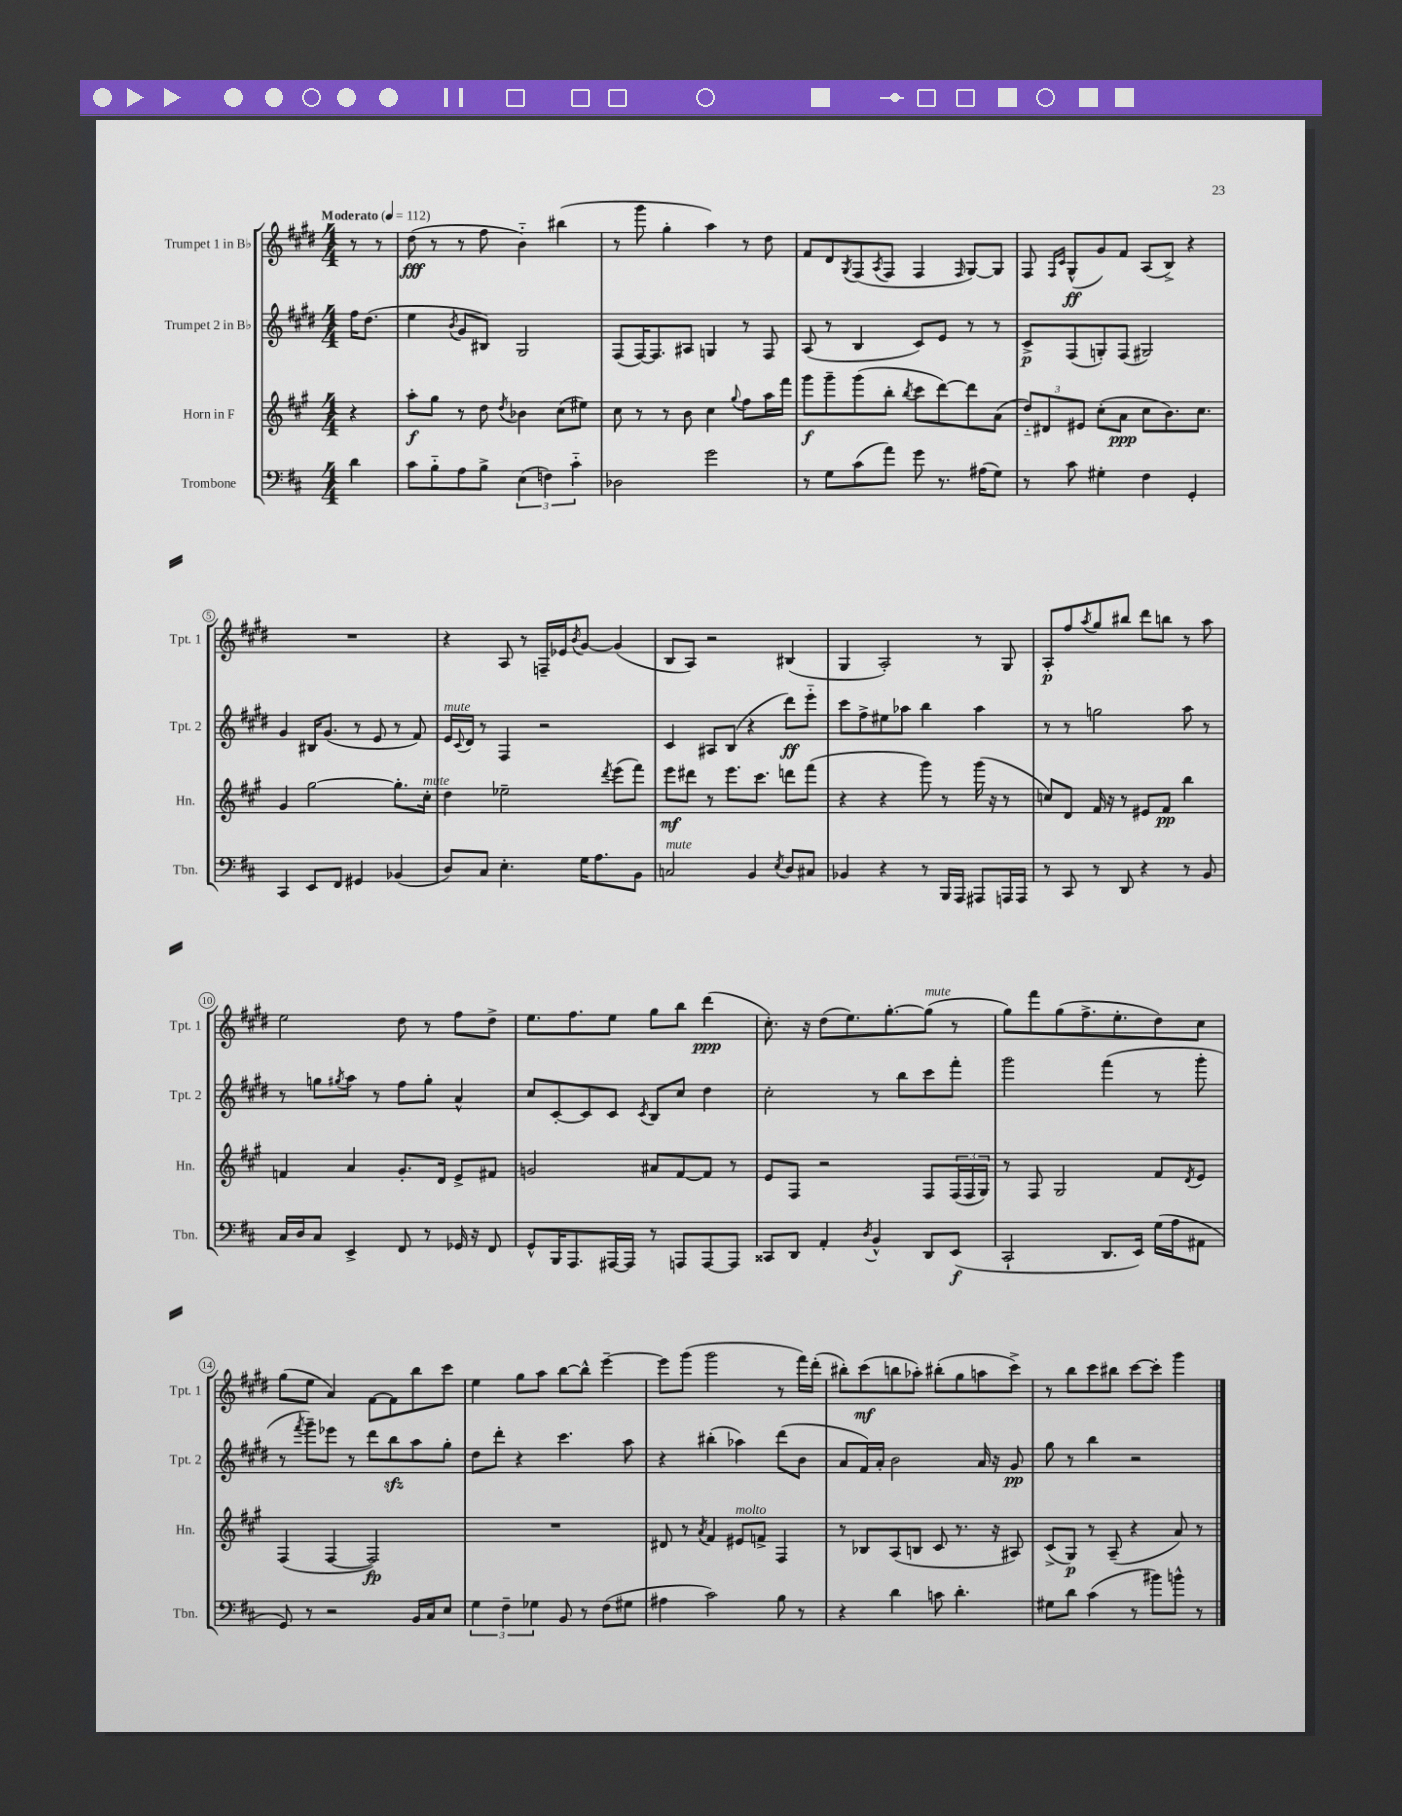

**kern	**kern	**kern	**kern
*staff4	*staff3	*staff2	*staff1
*clefF4	*clefG2	*clefG2	*clefG2
*k[f#c#]	*k[f#c#g#]	*k[f#c#g#d#]	*k[f#c#g#d#]
*M4/4	*M4/4	*M4/4	*M4/4
*MM112	*MM112	*MM112	*MM112
4d	4r	16ff#	8r
.	.	(8.dd#	.
.	.	.	8r
=	=	=	=
8c#	8aa'	4ee	(8dd#
8B'~	8gg#	.	8r
.	.	8qb	.
8A	8r	8g#	8r
8B^	8dd	8B#)	8ff#
.	8qdd	.	.
(6E	4b-	2G#	4b'~)
6F)	.	.	.
.	(8cc#	.	(4bb#
6c#'~	.	.	.
.	8ee#)	.	.
=	=	=	=
2D-	8cc#	(8F#	8r
.	8r	[16F#)	8ggg#
.	.	8.F#]	.
.	8r	.	4gg#'
.	8b	8A#	.
2g	4cc#	4G	4aa)
.	8qqgg#	.	.
.	8ff#	8r	8r
.	16aa	8F#	8dd#
.	16fff#	.	.
=	=	=	=
8r	8ggg#	(8A	8f#
8G	8ggg#~	8r	8d#
.	.	.	8qG#
(8c#	(8ggg#	4B	(8F#
.	.	.	8qA
8a)	8bb'	.	8F#
.	8qbb	.	.
8g	8ccc#	8c#)	4F#
8.r	[8ddd)	8e	.
.	.	.	16qqF#
.	8ddd]	8r	[8G#)
(16A#	.	.	.
8G)	(8a	8r	8G#]
=	=	=	=
8r	12dd'~)	8c#^	8F#
.	12d#	.	.
.	.	.	16qqF#
.	.	.	16qqc#
8c#	.	(8F#	(8G#^^
.	12e#	.	.
4G#'	(8cc#'	8G')	8g#)
.	8a	(8F#	8f#
4F#	8cc#	2G#)	(8A
.	8.b)	.	8B^)
4GG'	.	.	4r
.	8.cc#	.	.
=	=	=	=
4CC#	4g#	4g#	1r
8EE	[2gg#	16B#	.
.	.	(8.g#	.
8FF#	.	.	.
4GG#	.	8r	.
.	.	8e	.
(4BB-	8.gg#']	8r	.
.	.	8f#)	.
.	16cc#'	.	.
=	=	=	=
8D)	4dd	16e	4r
.	.	8qqc#	.
.	.	16d#	.
8C#	.	8r	.
4.E'	2ee-~	4F#	8A
.	.	.	8r
.	.	2r	16F~
.	.	.	16e-
.	.	.	8qb
16G	.	.	[8g#
8.A	.	.	.
.	8qddd	.	.
.	(8eee	.	(4g#]
8BB	8fff#)	.	.
=	=	=	=
2C	8eee	4c#	8B
.	8ddd#	.	8A)
.	8r	8A#	2r
.	8.eee	(8B	.
4BB	.	4r	.
.	8.ccc#	.	.
8qE	.	.	.
8D	8ddd	8ddd#)	(4B#
8C#	(8fff#	8eee'~	.
=	=	=	=
4BB-	4r	8ccc#	4G#
.	.	8ff#^	.
4r	4r	8ee#	2A')
.	.	8aa-	.
8r	8ggg#)	4bb	.
16BBB	8r	.	.
16AAA	.	.	.
8AAA#	(16ggg#	4aa-	8r
.	16r	.	.
16AAA	8r	.	8G#
16AAA	.	.	.
=	=	=	=
8r	8cc)	8r	8A'
8CC#	8d	8r	8ff#
.	.	.	8qaa
8r	16f#	2gg	8gg#
.	16r	.	.
8DD	8r	.	8bb#
4r	8e#	.	8ddd#
.	8f#	.	8bb
8r	4bb	8aa	8r
8BB	.	8r	8aa
=	=	=	=
16C#	4f	8r	2ee
16D	.	.	.
8C#	.	8gg	.
.	.	8qgg#	.
4EE^	4a	8aa	.
.	.	8r	.
8FF#	8.g#'	8ff#	8dd#
8r	.	8gg#'	8r
.	16d	.	.
16GG-	8e^	4a^^	8ff#
16r	.	.	.
8FF#	8f#	.	8dd#^
=	=	=	=
8GG^^	2g	8cc#	8.ee
16BBB	.	[8c#'	.
8.AAA	.	.	8.ff#
.	.	8c#]	.
[16AAA#	.	8c#	8ee
16AAA#]	.	.	.
.	.	8qc#	.
8r	8a#	8B	8gg#
8AAA	[8f#	8cc#	8bb
[8AAA	8f#]	4dd#	(4ddd#
8AAA]	8r	.	.
=	=	=	=
8CC##	8e	2cc#'	8.cc#')
8DD	8F#	.	.
.	.	.	16r
4AA'	2r	.	(8dd#
.	.	.	8.ee)
8qD	.	.	.
4BB^^	.	8r	.
.	.	.	[8.gg#'
.	.	8bb	.
8DD	8F#	8ccc#	(8gg#]
(8EE	(24F#	8fff#'	8r
.	24F#	.	.
.	24G#)	.	.
=	=	=	=
2CC#`	8r	2ggg#	8gg#)
.	8F#	.	8fff#
.	2G#	.	(8gg#
.	.	.	8.ff#^
8.DD	.	(4fff#	.
.	.	.	8.ee'
16EE)	.	.	.
(16G	8f#	8r	8dd#)
16A	.	.	.
.	8qd	.	.
8AA#	8e	8ggg#'	8cc#
=	=	=	=
8GG)	(4F#	8r	(8gg#
.	.	8qfff#	.
8r	.	8ggg#~)	8ee
2r	[4F#	8eee-	4a)
.	.	8r	.
.	2F#])	8ddd#	[8f#
.	.	8bb	8f#]
16BB	.	8aa	8bb
16C#	.	.	.
8E	.	8gg#'	8ccc#
=	=	=	=
6G	1r	8dd#	4ee
.	.	8ddd#'	.
6F#~	.	.	.
.	.	4r	8gg#
6G-	.	.	.
.	.	.	8aa
8BB	.	4.ccc#	[8bb
8r	.	.	8bb^^]
(8F#	.	.	[4eee~
8G#	.	8aa	.
=	=	=	=
4A#	8d#	4r	8eee]
.	8r	.	(8ggg#
.	8qa	.	.
2c#)	4f#	(4bb#'	2ggg#
.	8e#	4aa-)	.
.	8f^	.	.
8B	4F#	(8ddd#	8r
8r	.	8b	16fff#)
.	.	.	(16ddd#'
=	=	=	=
4r	8r	8a	8bb#')
.	8B-	16f#)	(8ccc#
.	.	16a'	.
4d	(8A	2b	8bb
.	8B	.	8aa-')
8c	8c#	.	(8bb#'
4.d'	8.r	.	8gg#
.	.	16a	8aa
.	16r	16r	.
.	8A#)	8g#	8ccc#^)
=	=	=	=
8G#	(8c#^	8gg#	8r
8d	8G#)	8r	8bb
(4c#	8r	4bb	8ccc#
.	(8A~	.	8bb#
8r	4r	2r	[8ccc#
8b#)	.	.	8ccc#']
8b^^	8a)	.	4ggg#
8r	8r	.	.
==	==	==	==
*-	*-	*-	*-
